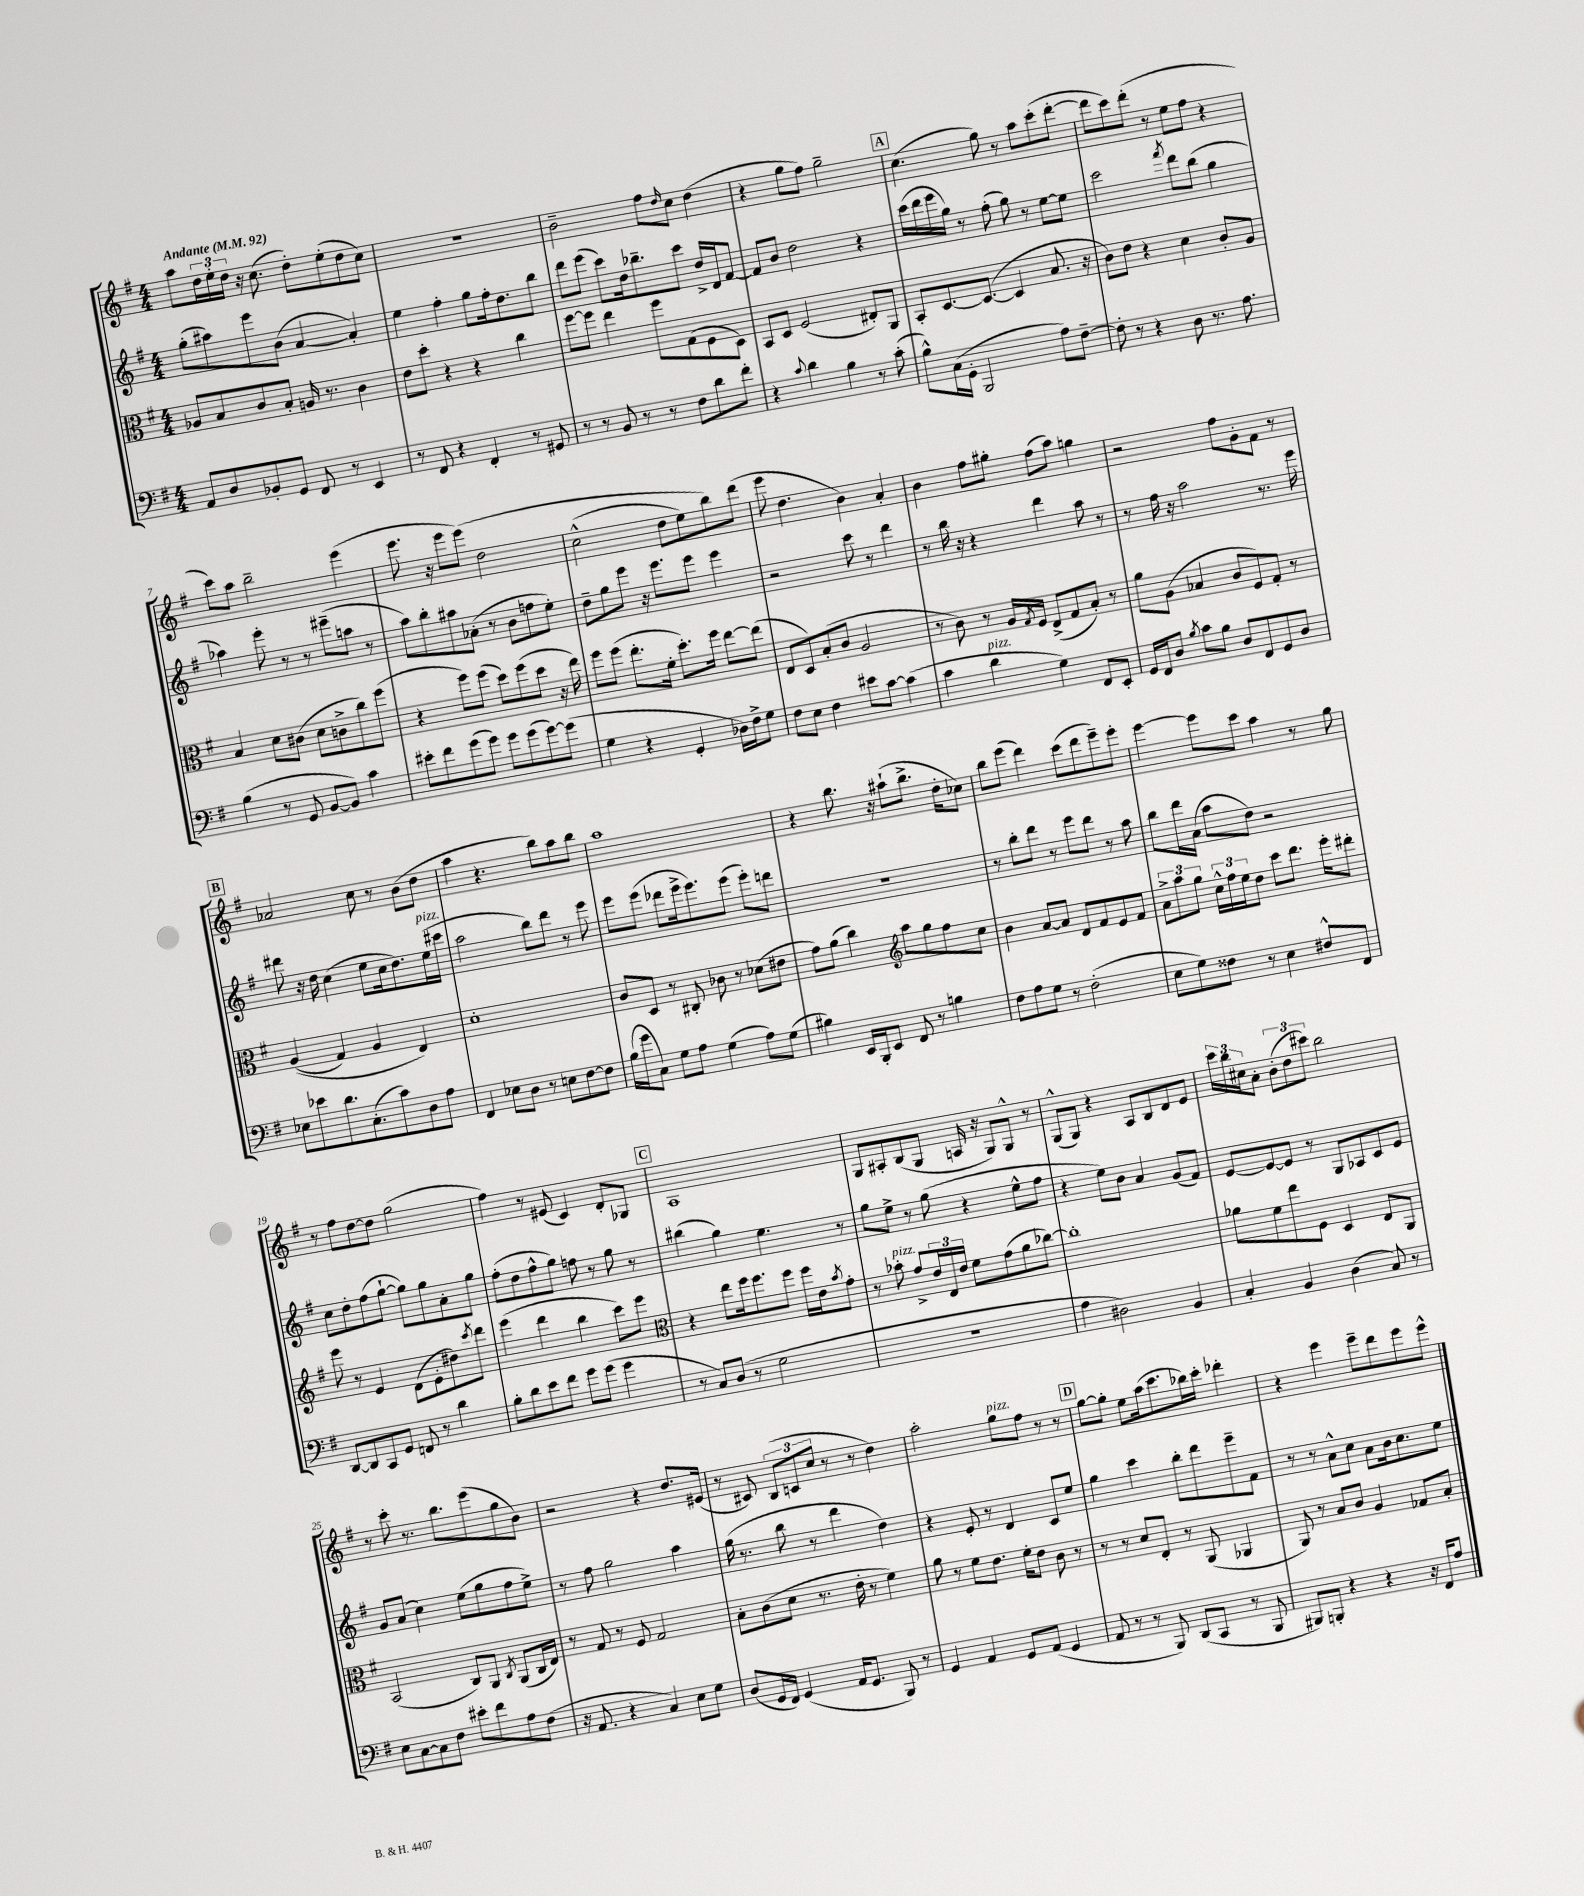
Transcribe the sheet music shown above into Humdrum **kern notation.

**kern	**kern	**kern	**kern
*part4	*part3	*part2	*part1
*staff4	*staff3	*staff2	*staff1
*clefF4	*clefC3	*clefG2	*clefG2
*k[f#]	*k[f#]	*k[f#]	*k[f#]
*M4/4	*M4/4	*M4/4	*M4/4
*MM92	*MM92	*MM92	*MM92
=1	=1	=1	=1
!	!	!	!LO:TX:a:B:t=Andante
8AA/L	8A-X/L	(8gg'\L	8aa\L
8D/	8B/	8aa#X\)	24dd\L
.	.	.	24ee'\
.	.	.	24dd\JJ
8BB-X'/	8c/	8eee\	16r
.	.	.	(8.cc\
8GG/J	8B'/J	(8b\J	.
8FF#/	16An/	[4a/	8dd'\L)
.	8.r	.	.
8r	.	.	(8ee'\
4EE/	4c\	4a'/])	8dd\
.	.	.	8cc\J)
=2	=2	=2	=2
8r	8e\L	4ee\	1r
8FF#/	8dd'\J	.	.
4r	4r	4ff#'\	.
4FF#'/	4r	8gg\L	.
.	.	16ff#'\k	.
.	.	8.dd\	.
8r	4cc\	.	.
8GG#X/	.	8bb\J	.
=3	=3	=3	=3
8r	[8ff#\L	8ddd\L	2b~\
8r	8ff#\J]	(8eee\J	.
8BB/	4ee\	8ccc\L)	.
8r	.	16dd\k	.
.	.	8.bb-X~\	.
8r	8ff#\L	.	8ff#\L
.	.	.	16qqdd/
8F#\L	(8G\	8ccc\J	8cc\J
8d\	8F#\	16dd^/LL	(4dd\
.	.	16d/J	.
8f#'\J	8D\J)	[8f#/J	.
=4	=4	=4	=4
4r	8BB/L	8f#/L]	4r
.	8D/J	8b/J	.
8qqc/	.	.	.
4d\	(2F#/	2dd\	8gg\L
.	.	.	8ff#\J)
4B\	.	.	2gg~\
8r	8E#X'/L)	4r	.
(8c'\	8AA/J	.	.
!!LO:REH:place=s1:t=A
=5	=5	=5	=5
8B^^\L)	8BB'/L	(16ccc\LL	(4.cc\
.	.	16ddd\	.
(16C\L	[8.D/	16eee\	.
16GG'\JJ	.	16gg\JJ)	.
2BBB/	.	8r	.
.	(8.D/J_	.	.
.	.	(8ff#'\	8gg\)
.	4D/]	8gg\)	8r
.	.	8r	8aa\L
8A\L)	8.B/	[8ee\L	(8ccc'\
[8F#~\J	.	8ee\J]	[8ddd'\J
.	16r	.	.
=6	=6	=6	=6
8F#'\]	8c\L)	2ccc\	8ddd\L]
8r	8e\J	.	8ccc\)
4r	4r	.	(8ddd'\J
.	.	.	8r
.	.	8qfff#/	.
8D\	4d\	8ddd\L	8ee\L
8.r	.	(8bb\J	8ff#\J
.	8c'/L	4gg\	4r
8.A\	.	.	.
.	8A/J	.	.
!!LO:LB:g=z
=7	=7	=7	=7
(4B\	4B/	4aa-X\)	8ccc\L)
.	.	.	8aa\J
8r	8d\L	8eee'\	2bb~\
8GG/	(8c#X\J	8r	.
[8BB/L	8d\L	8r	.
8BB/J])	8cn^\	(8eee#X~\L	.
4c\	8cc\)	8aan\J	(4eee\
.	(8ff#\J	8r	.
=8	=8	=8	=8
8e#X'\L	4r	8aa\L)	8.eee\
8f#\	.	8bb'\	.
.	.	.	16r
(8g\	8ff#\L)	8aa#X\	8eee\L
8g\J)	(8ff#\J	(8a-X'\J	(8eee\J)
8g\L	8dd\L)	8r	2dd\
(8g\	(8ff#\	8b\L	.
[8g\)	8dd\J	8ffn\	.
(8g\J]	16r	8ee'\J)	.
.	16ee\)	.	.
=9	=9	=9	=9
4G\	8ff#\L	8dd~\L	(2cc^^\
.	(8ff#\J	8gg\	.
4r	8.ee'\L	8eee\J	.
.	.	16r	.
.	16f#'\Jk	8.eee\L	.
4GG'/	8.dd'\L)	.	8dd\L
.	.	8eee\J	8ee\)
.	16ff#\Jk	.	.
16D-X\LL)	[8ee\L	4eee\	8bb\)
16F#^\J	.	.	.
8G\J	(8ee\J]	.	(8ddd\J
=10	=10	=10	=10
8F#\L	8E/L	2r	8eee\
8E\J	8D/)	.	4.dd\
4F#\	(8B'/	.	.
.	8c/J	.	.
8e#X\L	2A/	8ccc\	4b\)
[8c\J	.	8r	.
(4c\]	.	4ddd\	4a'/
=11	=11	=11	=11
4c\	8r	8r	4b\
.	8c\)	16bb\	.
.	.	16r	.
!LO:TX:a:i:t=pizz.	!	!	!
4d\	8r	4r	8ff#\L
.	16A/LL	.	8gg#X'\J
.	8qG/	.	.
.	16F#/JJ	.	.
4G\)	(8E^/L	4ddd\	(8ff#\L
.	8G/	.	8aa\J)
8FF#/L	8B'/J)	8aa\	4ggn\
8EE'/J	8r	8r	.
=12	=12	=12	=12
16GG/LL	8a\L	8r	2r
16FF#/J	.	.	.
8D/J	(8A\J	16ff#\	.
.	.	16r	.
8qB/	.	.	.
8c\L	4B-X/	2aa\	.
8B\J	.	.	.
8D/L	8c/L	.	8ff#\L
8FF#/	8F#/)	.	8g'\
8GG/	8G'/J	8.r	8f#\J
8D/J	8r	.	8r
.	.	16eee\	.
!!LO:LB:g=z
!!LO:REH:place=s1:t=B
=13	=13	=13	=13
8E-X\L	((4A/	8ddd#X\	2a-X/
8e-X\	.	16r	.
.	.	16dd\	.
8.d\	4G/)	(4cc\	.
(8.C'\	.	.	.
.	4A/	8ee\L	8cc\
8c\)	.	16cc\k	8r
.	.	8.dd\)	.
8D\	4E/)	.	(8b\L
!	!	!LO:TX:a:i:t=pizz.	!
8A\J	.	(16ee\L	8dd\J
.	.	16ccc#X\JJ	.
=14	=14	=14	=14
4FF#/	1d'	2aa\	4aa\
8E-X\L	.	.	4.r
8D\J	.	.	.
8r	.	8bb\L)	.
8En\L	.	8ddd\J	8bb\L)
[8F#\	.	8r	8aa\
8F#\J]	.	8eee\	8bb\J
=15	=15	=15	=15
(16B\LL	8c/L	8eee\L	1aa
16g\J	.	.	.
8C\J)	8D/J	(8eee\J	.
8G\L	8r	8ddd-X\L	.
8A\J	8C#X'/	16eee^\k	.
.	.	8.eee\)	.
(4G\	8c-X\	.	.
.	8r	(8eee\J	.
8A\L)	(8d-X\L	8eee'\L)	.
(8G\J	8e#X\J	8dddn\J	.
=16	=16	=16	=16
4B#X\)	8g\L)	1r	4r
.	(8a\J	.	.
16EE/LL	4cc\)	.	8.bb\
16BBB'/J	.	.	.
8EE/J	.	.	.
.	.	.	16r
*	*clefG2	*	*
8FF#/	8aa\L	.	(8aa#X`\L
8r	8gg\	.	8.bb^\J
4Bn\	8ff#\	.	.
.	.	.	16dd'\KL
.	8cc\J	.	8cc-X\J)
=17	=17	=17	=17
8F#\L	4b\	8r	8bb\L
8A\	.	8bb'\L	(8eee\J
8G\J	[8a/L	8ddd\J	4ddd\)
8r	8a/J]	8r	.
(2F#'\	8d/L	8eee\L	(8ccc\L
.	8f#/	8ddd\J	8ddd\
.	8e/	8r	8eee~\)
.	8f#/J	8aa\	8eee'\J
=18	=18	=18	=18
8E\L	12a^\L	8bb\L	[4eee\
.	12aa\	.	.
8G\)	.	16ddd\L	.
.	12gg\J	.	.
.	.	(16a\JJ	.
8F##X\J	24cc^^\LL	8aa\L	8eee\L]
.	24ff#\	.	.
.	24ee\J	.	.
8r	8dd\J	8dd\J)	8ccc\J
4E\	8ccc\L	2r	4aa\
.	8.ddd\J	.	.
8F#X^^/L	.	.	8r
.	16eee'\KL	.	.
8FF#/J	8ddd#X'\J	.	8gg\
!!LO:LB:g=z
=19	=19	=19	=19
[8DD/L	8eee\	8cc\L	8r
8DD/]	8r	8dd'\	8ff#\L
8CC/	4e/	(8ff#\	[8dd\
8GG/J	.	[8gg`\J	8dd\J]
8FFn/	(8d\L	8gg\L])	(2gg\
8r	8e'\	8gg\	.
4d\	8dd#X\)	8a'\	.
.	8qccc/	.	.
.	8ddd\J	8gg\J	.
=20	=20	=20	=20
8B'\L	(4eee\	(8ff#'\L	4ff#\)
8d\	.	8dd\	.
8e\	4ddd\	8ff#^^\	8r
8f#\J	.	8gg\J)	(8e#X/
8g\L	4bb\	8ffn\	4c/)
(8g\J	.	8r	.
4g\	8ccc\L)	8gg\	8d'/L
.	8eee\J	8r	8G-X/J
!!LO:REH:place=s1:t=C
=21	=21	=21	=21
*	*clefC3	*	*
8r	4r	(4bb#X\	1A
8C/L)	.	.	.
(8D/J	8ee\L	4gg\)	.
8r	16ff#\k	.	.
.	8.ff#\	.	.
2G\	.	4.ee\	.
.	8ff#\J	.	.
.	16ff#\LL	.	.
.	16e\J	.	.
.	8qb/	.	.
.	8g'\J	8r	.
=22	=22	=22	=22
1r	8r	8gg\L	8G/L
!	!LO:TX:a:i:t=pizz.	!	!
.	8b-X'\	8ee^\J	8A#X'/
.	8g^/L	8r	(8B/
.	24e/L	(8gg\	8G/J
.	24E/	.	.
.	24e/JJ	.	.
.	8f#\L	4r	16An/
.	.	.	16r
.	(8g\	.	8G/L)
.	8a\	8ee^^\L	8G^^/J
.	[8cc-X\J)	8ff#\J	8r
=23	=23	=23	=23
4A\	1cc-']	4r	(8G^^/L
.	.	.	8G/J)
2D#X\)	.	8ee\L)	4r
.	.	8b\J	.
.	.	4a/	8A/L
.	.	.	8B/
4BB/	.	(8g/L	8d/
.	.	8f#/J)	8e/J
=24	=24	=24	=24
4C'/	8a-X\L	[8e/L	24ccc\LL
.	.	.	24bb\
.	.	.	24cc#X\J
.	8f#\	8e/_	8a'\J
4BB/	8ee\	8e/J]	(12b'\L
.	.	.	12dd\
.	8F#\J	8r	.
.	.	.	12ccc#X\J)
(4D\	4D/	8G/L	2bb\
.	.	8A-X/	.
8C/)	8E/L	8c/	.
8r	8AA/J	8e/J	.
!!LO:LB:g=z
=25	=25	=25	=25
8E\L	(2BB/	8g/L	8r
[8C\	.	(8a/J	8ccc'\
8C\]	.	4cc\)	8.r
8F#\J	.	.	.
.	.	.	8.bb\L
8e#X'\L	8C/L)	(8ee\L	.
8f#\	8AA/J	8gg\	(8eee\
.	8qC/	.	.
8A\	(8AA/L	8ff#\	8gg\
(8F#\J	16C/L	8ee^\J)	8b\J)
.	16E/JJ)	.	.
=26	=26	=26	=26
16r	8r	8r	2r
8.AA/	.	.	.
.	8G/	8ff#\	.
4r	8r	2gg\	.
.	8F#/	.	.
4C/)	2G/	.	4r
8E\L	.	4aa\	8.dd/L
8G\J	.	.	.
.	.	.	(16e#X/Jk
=27	=27	=27	=27
(8D/L	8B'\L	(16gg\	8r
.	.	8.r	.
16GG/L	(8c\	.	8c#X/)
16FF#/JJ)	.	.	.
(4GG/	8d\J	8bb\	(12B/L
.	.	.	12cn/
.	8.r	8r	.
.	.	.	12cc/J
16AA/KL	.	4ddd\	8r
8.GG/J	16e'\	.	.
.	8r	.	8r
8BBB/)	4f#\)	4dd\)	4dd\)
8r	.	.	.
=28	=28	=28	=28
4GG/	8a\	4r	2aa'\
.	8r	.	.
4AA/	8f#\L	8e'/	.
.	8.e\J	8r	.
!	!	!	!LO:TX:a:i:t=pizz.
8GG/L	.	4d/	8gg\L
.	16f#'\KL	.	.
(8AA/J	8e\J	.	8ff#\J
4GG/	8c\	8c/L	8r
.	8r	8ee/J	8r
!!LO:REH:place=s1:t=D
=29	=29	=29	=29
8AA/	8r	4gg\	[8gg\L
8r	8r	.	8gg'\J]
8r	8d/L	4ccc\	8ee\L
8BBB/)	8E'/J	.	(16aa\k
.	.	.	8.ccc\
(8DD/L	8r	8bb'\L	.
8CC/J	(8AA/	8ddd\	16bb-X\L)
.	.	.	16ccc'\JJ
8r	4AA-X/	8eee~\	4ddd-X'\
8BBB/	.	8f#\J	.
=30	=30	=30	=30
8BBB#X/L)	8AA/)	8r	4r
8BBBn'/J	8r	8r	.
4r	8B/L	8a^^\L	4eee\
.	8c/J	8cc\J	.
4r	4A/	8a\L	8eee~\L
.	.	16b\k	8ddd\
.	.	8.cc\	.
16r	8G-X/L	.	8eee\
16FF#/KL	.	.	.
8A/J	8B'/J	8ee\J	8eee^^\J
==	==	==	==
*-	*-	*-	*-
